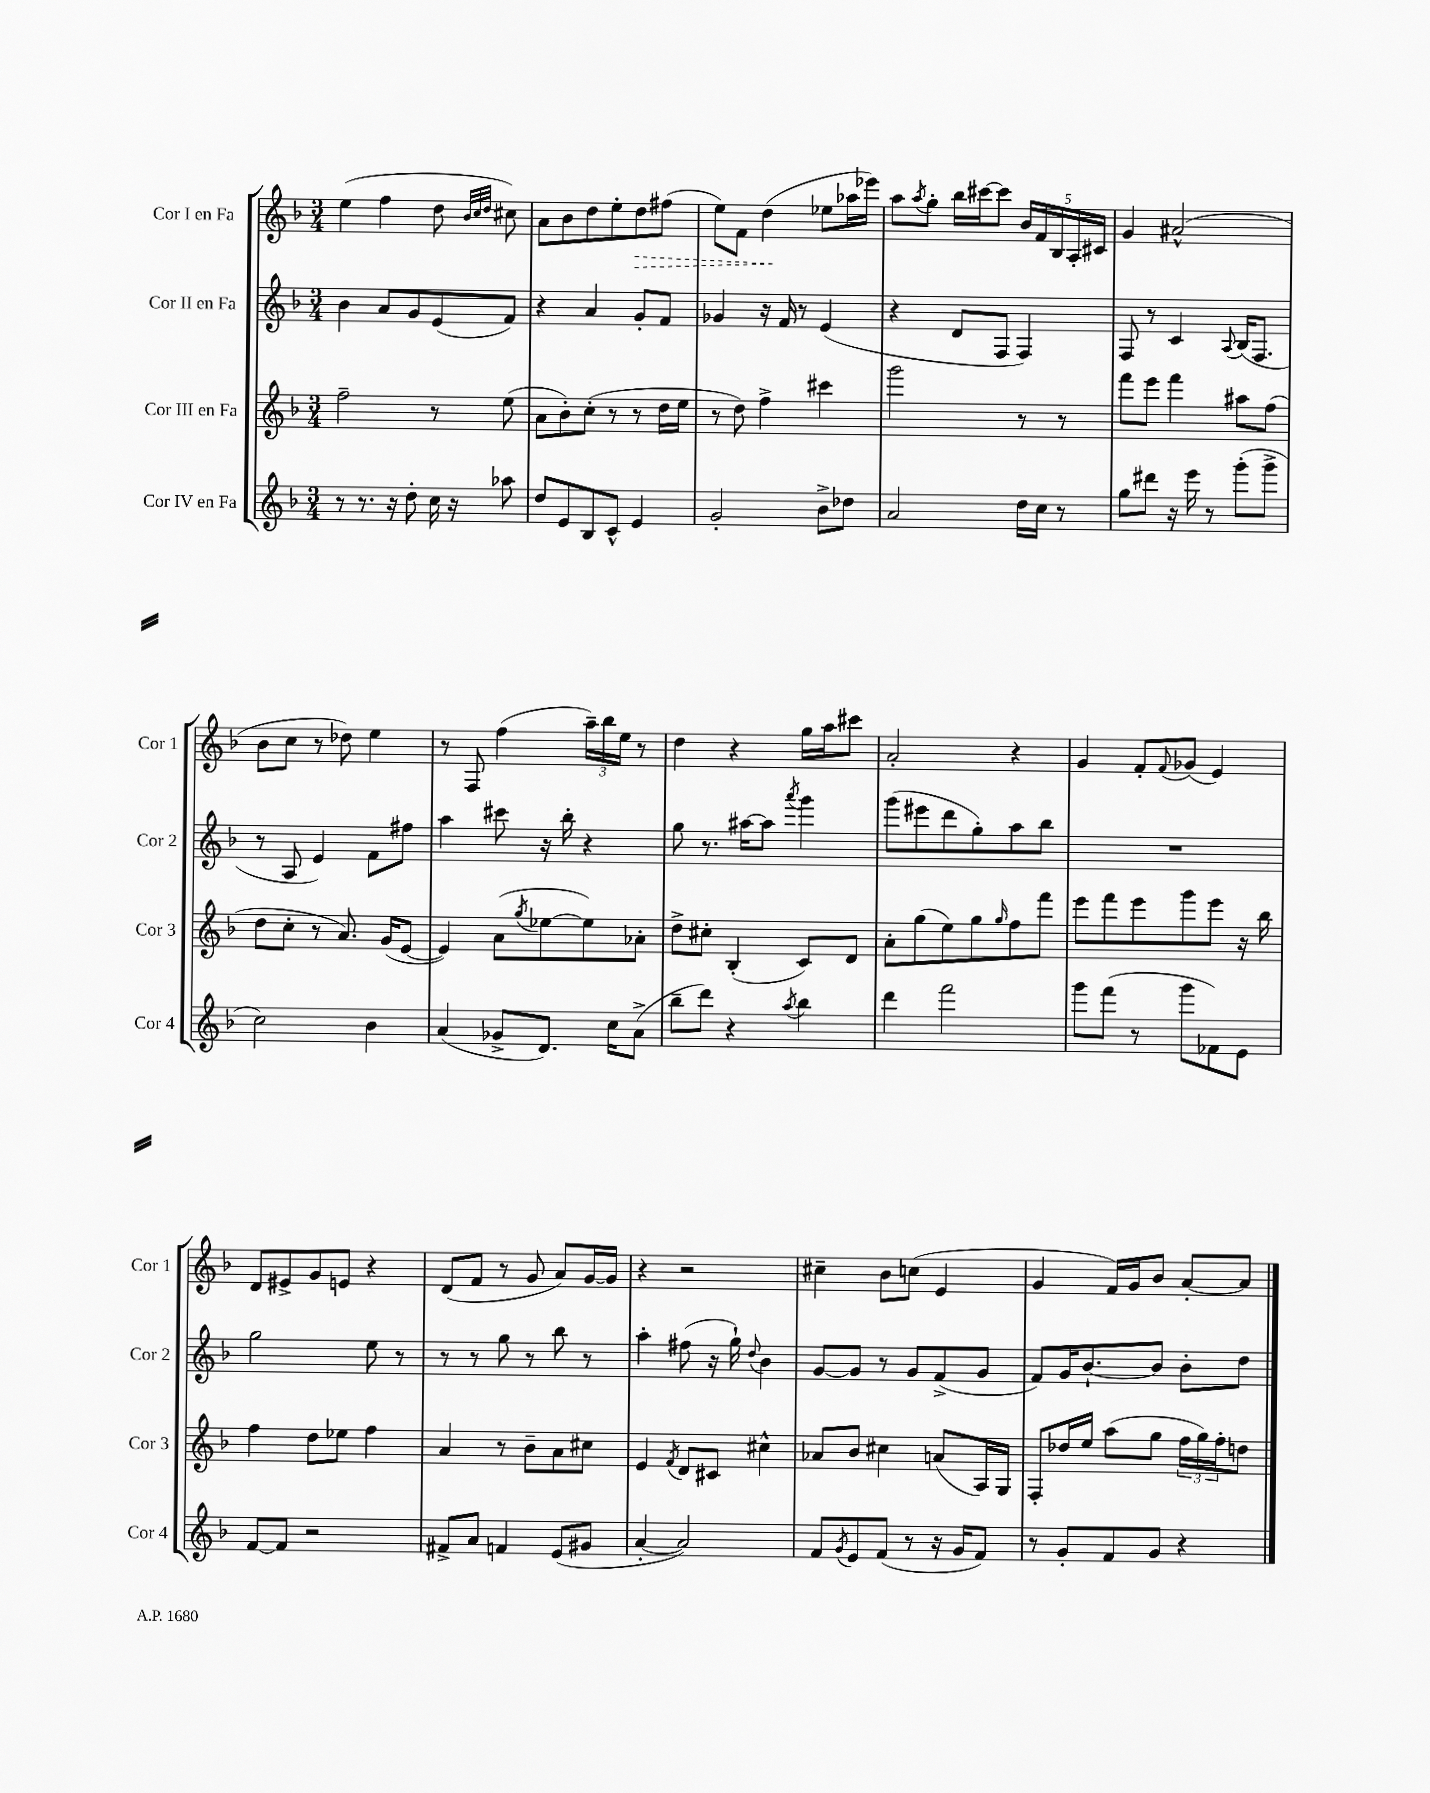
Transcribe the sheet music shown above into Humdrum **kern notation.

**kern	**kern	**kern	**kern
*staff4	*staff3	*staff2	*staff1
*clefG2	*clefG2	*clefG2	*clefG2
*k[b-]	*k[b-]	*k[b-]	*k[b-]
*M3/4	*M3/4	*M3/4	*M3/4
8r	2ff~\	4b-\	(4ee\
8.r	.	.	.
.	.	8a/L	4ff\
16r	.	.	.
8dd'\	.	8g/	.
16cc\	8r	(8e/	8dd\
16r	.	.	.
.	.	.	32qqb-/LLL
.	.	.	32qqcc/
.	.	.	32qqdd/JJJ
8aa-\	(8ee\	8f/J)	8cc#\)
=	=	=	=
8dd/L	8a\L	4r	8a\L
8e/	8b-'\)	.	8b-\
8B-/	(8cc'\J	4a/	8dd\
8c^^/J	8r	.	8ee'\
4e/	8r	8g'/L	8dd\
.	16dd\LL	8f/J	(8ff#\J
.	16ee\JJ	.	.
=	=	=	=
2g'/	8r	4g-/	8ee\L)
.	8dd\)	.	8f\J
.	4ff^\	16r	(4dd\
.	.	16f/	.
.	.	8r	.
8b-^\L	4ccc#\	(4e/	8ee-\L
8dd-\J	.	.	16aa-\L
.	.	.	16eee-\JJ)
=	=	=	=
2a/	2ggg\	4r	8aa\L
.	.	.	8qaa/
.	.	.	8gg'\J
.	.	8d/L	16bb-\LL
.	.	.	[16ccc#\J
.	.	8F/J	8ccc#\]J
16dd\LL	8r	4F/)	20b-/LL
.	.	.	20f/
16cc\JJ	.	.	.
.	.	.	20B-/
8r	8r	.	.
.	.	.	20A'/
.	.	.	20c#/JJ
=	=	=	=
8gg\L	8fff\L	8F/	4g/
8ddd#\J	8eee\J	8r	.
16r	4fff\	4c/	(2a#^^/
16eee\	.	.	.
8r	.	.	.
.	.	8qqA/	.
(8ggg'\L	8aa#\L	(16B-/LK	.
.	.	8.F/J	.
8ggg^\J	(8ff\J	.	.
=	=	=	=
2cc\)	8dd\L	8r	8b-\L
.	8cc'\J	8A/	8cc\J
.	8r	4e/)	8r
.	8.a/)	.	8dd-\)
4b-\	.	8f\L	4ee\
.	(16g/LK	.	.
.	[8e/J	8ff#\J	.
=	=	=	=
(4a/	4e/])	4aa\	8r
.	.	.	8F/
8g-^/L	(8a\L	8ccc#\	(4ff\
.	8qgg/	.	.
8.d/J)	[8ee-\	16r	.
.	.	16bb-'\	.
.	8ee-\])	4r	24aa~\LL)
.	.	.	24bb-\
16cc\LK	.	.	.
.	.	.	24ee\JJ
(8a^\J	8a-'\J	.	8r
=	=	=	=
8bb-~\L	8dd^\L	8gg\	4dd\
8ddd\J)	8cc#'\J	8.r	.
4r	(4B-'/	.	4r
.	.	[16aa#\LK	.
.	.	8aa#\]J	.
8qaa/	.	8qaaa/	.
4bb-\	8c/L)	4ggg\	16gg\LL
.	.	.	16aa\J
.	8d/J	.	8ccc#\J
=	=	=	=
4ddd\	8a'\L	(8ggg\L	2a'/
.	(8gg\	8eee#\	.
2fff\	8ee\)	8ddd\	.
.	8gg\	8gg'\)	.
.	16qqgg/	.	.
.	8ff\	8aa\	4r
.	8fff\J	8bb-\J	.
=	=	=	=
8ggg\L	8eee\L	2.r	4g/
(8fff\J	8fff\	.	.
8r	8eee\	.	8f'/L
.	.	.	8qqf/
8ggg\L	8ggg\	.	(8g-/J
8f-\)	8eee\J	.	4e/)
8e\J	16r	.	.
.	16bb-\	.	.
=	=	=	=
[8f/L	4ff\	2gg\	8d/L
8f/]J	.	.	8e#^/
2r	8dd\L	.	8g/
.	8ee-\J	.	8e/J
.	4ff\	8ee\	4r
.	.	8r	.
=	=	=	=
8f#^/L	4a/	8r	(8d/L
8a/J	.	8r	8f/J
4f/	8r	8gg\	8r
.	8b-~\L	8r	8g/
(8e/L	8a\	8bb-\	8a/L)
8g#/J	8cc#\J	8r	[16g/L
.	.	.	16g/]JJ
=	=	=	=
[4a'/	4e/	4aa'\	4r
.	8qf/	.	.
2a/])	8d/L	(8ff#\	2r
.	8c#/J	16r	.
.	.	16gg`\)	.
.	.	8qqdd/	.
.	4cc#^^\	4b-\	.
=	=	=	=
8f/L	8a-/L	[8g/L	4cc#~\
8qg/	.	.	.
8e/	8b-/J	8g/]J	.
(8f/J	4cc#\	8r	8b-\L
8r	.	8g/L	(8cc\J
16r	(8a/L	(8f^/	4e/
16g/LK	.	.	.
8f/J)	16A/L)	8g/J	.
.	16G/JJ	.	.
=	=	=	=
8r	8F'/L	8f/L)	4g/
8g'/L	16dd-/L	16g/K	.
.	16ee/JJ	[8.b-`/	.
8f/	(8aa\L	.	16f/LL)
.	.	.	16g/J
8g/J	8gg\J	8b-/]J	8b-/J
4r	24ff\LL	8b-'\L	[8a'/L
.	24gg\)	.	.
.	24ff'\J	.	.
.	8dd\J	8dd\J	8a/]J
==	==	==	==
*-	*-	*-	*-
